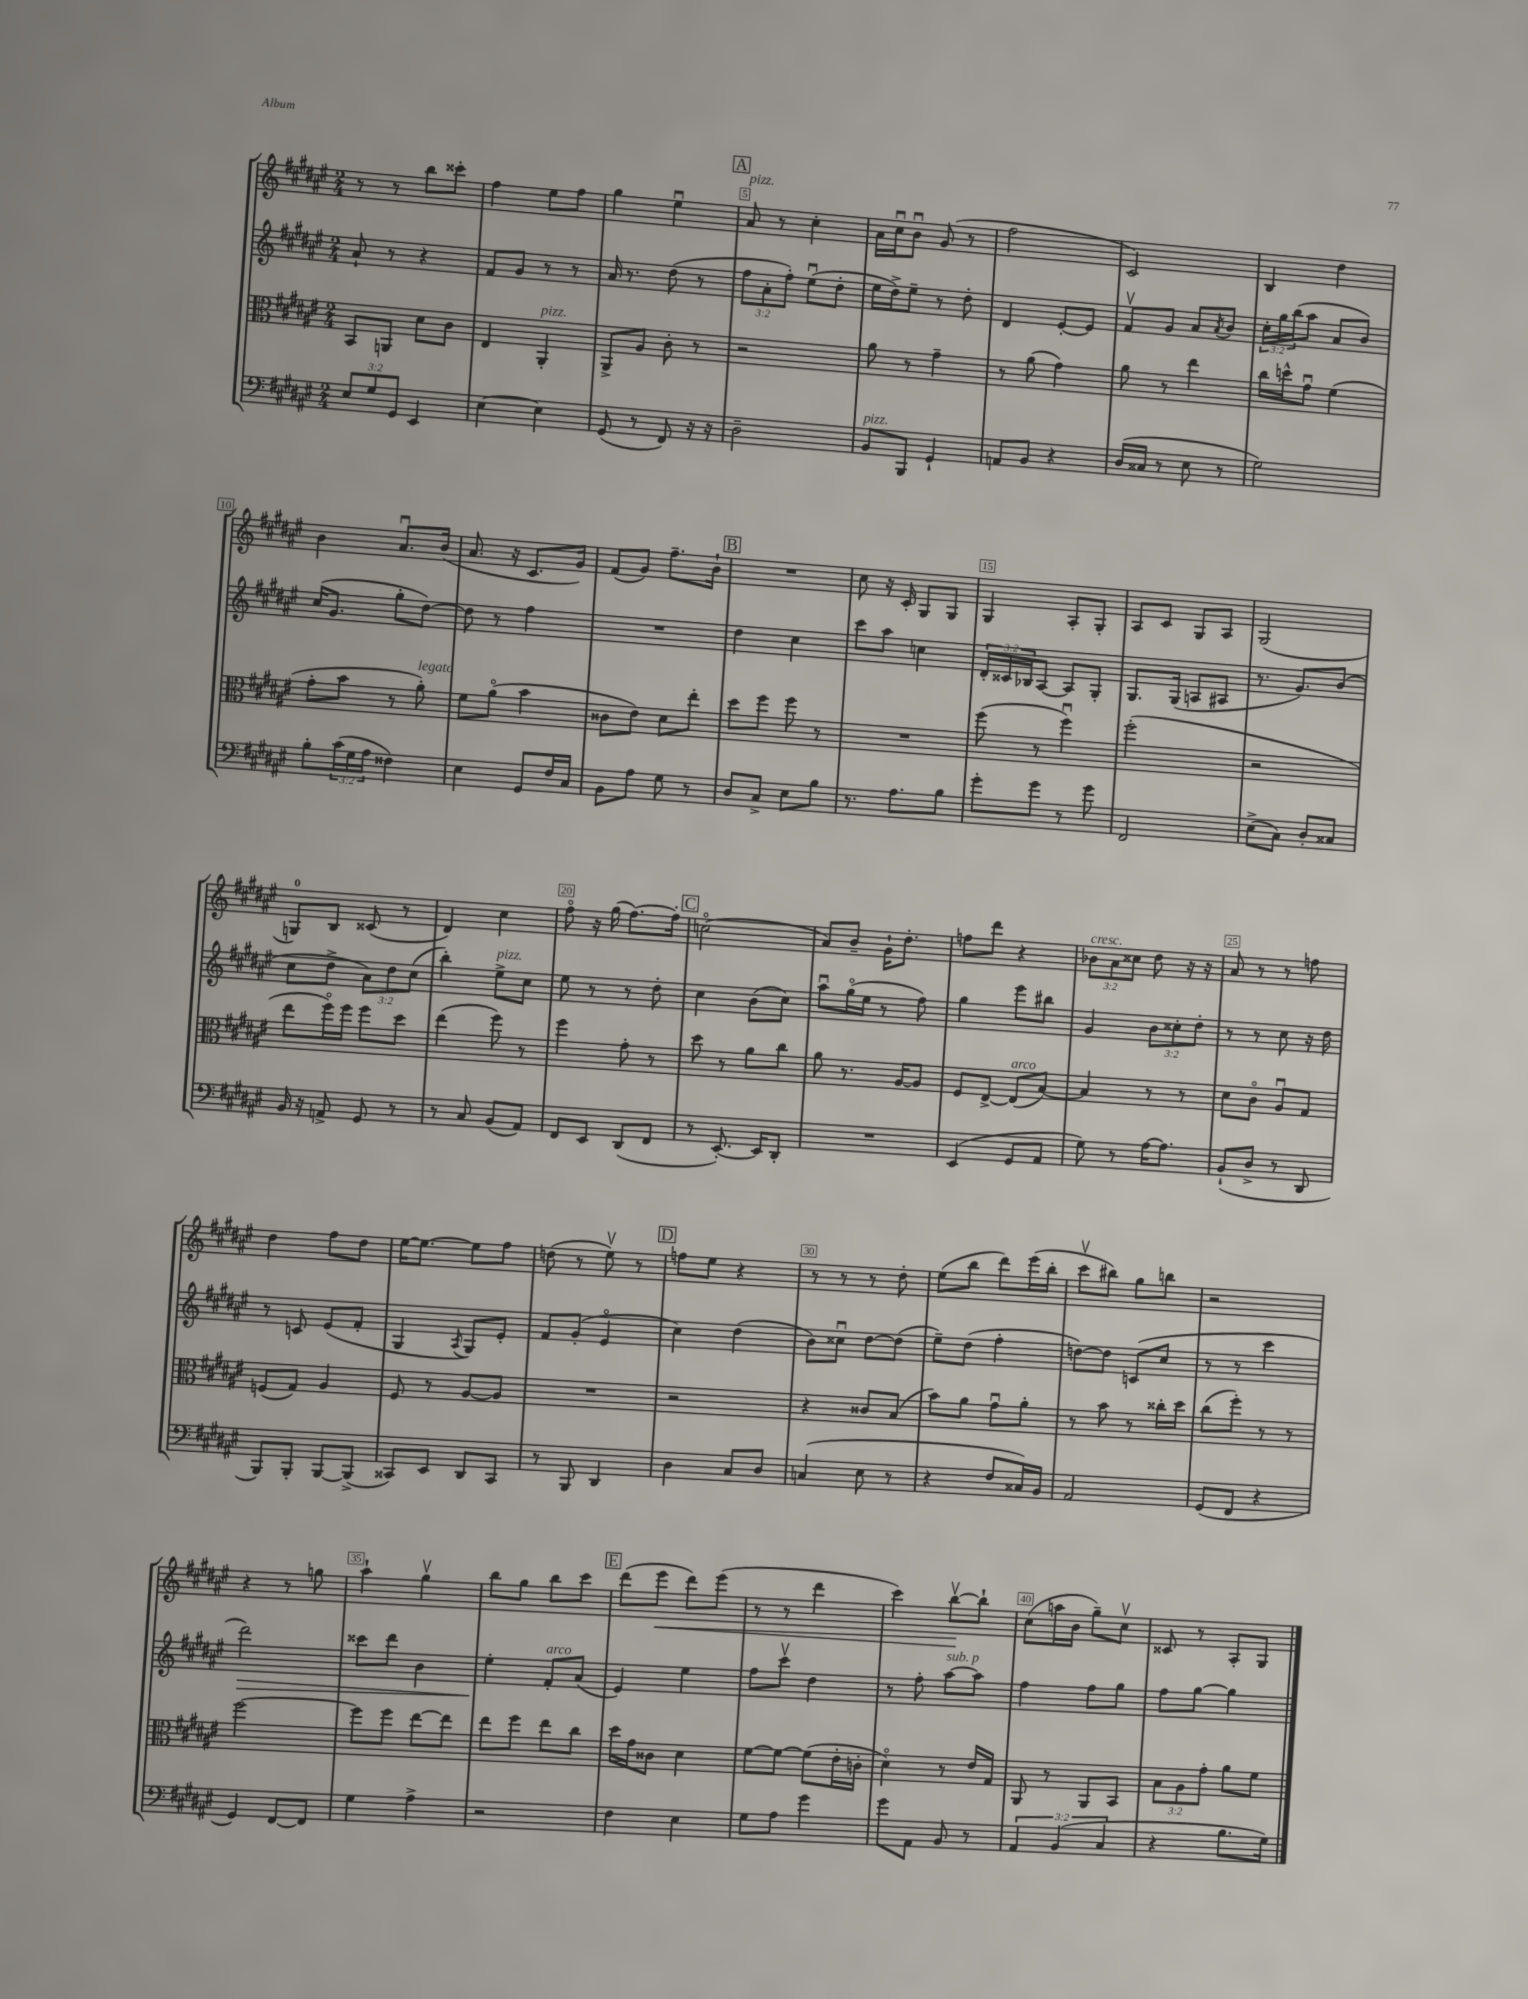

**kern	**kern	**kern	**dynam	**kern	**dynam
*part4	*part3	*part2	*part2	*part1	*part1
*staff4	*staff3	*staff2	*staff2	*staff1	*staff1
*clefF4	*clefC3	*clefG2	*	*clefG2	*
*k[f#c#g#d#a#e#]	*k[f#c#g#d#a#e#]	*k[f#c#g#d#a#e#]	*	*k[f#c#g#d#a#e#]	*
*M2/4	*M2/4	*M2/4	*	*M2/4	*
=2	=2	=2	=2	=2	=2
12E#/L	8BB/L	8a#`/	.	8r	.
12G#/	.	.	.	.	.
.	8AAn/J	8r	.	8r	.
12GG#/J	.	.	.	.	.
4EE#/	8d#\L	4r	.	8bb\L	.
.	8c#\J	.	.	8ccc##X'\J	.
=3	=3	=3	=3	=3	=3
[4E#\	4E#/	8f#/L	.	4ff#\	.
.	.	8g#/J	.	.	.
!	!LO:TX:a:i:t=pizz.	!	!	!	!
4E#\]	4AA#'/	8r	.	8ee#\L	.
.	.	8r	.	8ff#\J	.
=4	=4	=4	=4	=4	=4
(8GG#/	8AA#^/L	16a#/	.	4gg#\	.
.	.	8.r	.	.	.
8r	8A#/J	.	.	.	.
8FF#/)	8c#'\	(8dd#\	.	4ee#u\	.
16r	8r	8r	.	.	.
16r	.	.	.	.	.
!!LO:REH:place=s1:t=A
=5	=5	=5	=5	=5	=5
!	!	!	!	!LO:TX:a:i:t=pizz.	!
2D#~\	2r	12ff#\L	.	8a#/	.
.	.	12a#'\	.	.	.
.	.	.	.	8r	.
.	.	12ff#'\J)	.	.	.
.	.	(8ee#u\L	.	4cc#'\	.
.	.	8dd#'\J	.	.	.
=6	=6	=6	=6	=6	=6
!LO:TX:a:i:t=pizz.	!	!	!	!	!
8BB/L	8a#\	16ee#\LL	.	16a#\LL	.
.	.	16dd#^\J)	.	16cc#u\J	.
8BBB/J	8r	8ee#~\J	.	8bu\J	.
4GG#`/	4g#~\	8r	.	(8g#/	.
.	.	8dd#'\	.	8r	.
=7	=7	=7	=7	=7	=7
8AAn/L	8r	4d#/	.	2ff#\	.
8BB/J	(8a#\	.	.	.	.
4r	4g#\)	[8e#'/L	.	.	.
.	.	8e#/J]	.	.	.
=8	=8	=8	=8	=8	=8
(16D#/LL	8a#\	8f#v/L	.	2c#/)	.
16C##X/JJ	.	.	.	.	.
8r	8r	8g#/J	.	.	.
8E#\	4ee#\	8a#/L	.	.	.
.	.	8qa#/	.	.	.
8r	.	8b/J	.	.	.
=9	=9	=9	=9	=9	=9
2G#\)	16cc#\LL	24cc#'\LL	.	4B/	.
.	.	24gg#\	.	.	.
.	16ddn^^\J	.	.	.	.
.	.	(24bb\J	.	.	.
.	8g#u\J	8aa#\J	.	.	.
.	(4f#\	8a#/L	.	4dd#\	.
.	.	8b/J)	.	.	.
!!LO:LB:g=z
=10	=10	=10	=10	=10	=10
8B'\L	8g#'\L	(16cc#/KL	.	4b\	.
.	.	8.g#/J	.	.	.
(24c#\L	8b\J	.	.	.	.
24G#\	.	.	.	.	.
24A#\JJ	.	.	.	.	.
4F##X\)	8r	8gg#'\L	.	8.a#u/L	.
!	!LO:TX:a:i:t=legato	!	!	!	!
.	8a#'\)	[8dd#\J)	.	.	.
.	.	.	.	(16b/Jk	.
=11	=11	=11	=11	=11	=11
4E#\	8f#\L	8dd#\]	.	8.a#/	.
.	(8a#\J	8r	.	.	.
.	.	.	.	16r	.
8GG#/L	4b\	4ff#\	.	8.c#/L	.
16F#/L	.	.	.	.	.
16C#/JJ	.	.	.	16g#/Jk)	.
=12	=12	=12	=12	=12	=12
8BB\L	8c##X\L	2r	.	(8f#/L	.
8A#\J	8e#\J)	.	.	8g#/J)	.
8G#\	8d#\L	.	.	8.ff#~\L	.
8r	8ee#'\J	.	.	.	.
.	.	.	.	16b`\Jk	.
!!LO:REH:place=s1:t=B
=13	=13	=13	=13	=13	=13
8D#/L	8dd#\L	4dd#\	.	2r	.
8C#^/J	8ff#\J	.	.	.	.
8E#\L	8ff#\	4cc#\	.	.	.
8B\J	8r	.	.	.	.
=14	=14	=14	=14	=14	=14
8.r	2r	8ccc#\L	.	8cc#\	.
.	.	8aa#\J	.	16r	.
8.A#\L	.	.	.	16c#'/	.
.	.	4ccn\	.	8G#/L	.
8B\J	.	.	.	8G#/J	.
=15	=15	=15	=15	=15	=15
8g#'\L	(8ff#\	24d#'/LL	.	4G#/	.
.	.	24c##X/	.	.	.
.	.	24B-X/J	.	.	.
8g#\J	8r	[8A#/J	.	.	.
8r	4ff#u\)	8A#/L]	.	8A#'/L	.
8g#\	.	8G#'/J	.	8G#'/J	.
=16	=16	=16	=16	=16	=16
2FF#/	(2ff#'\	8.G#/L	.	8A#/L	.
.	.	.	.	8c#/J	.
.	.	(16G#/Jk	.	.	.
.	.	8An/L	.	8G#/L	.
.	.	8A#X/J	.	8A#/J	.
=17	=17	=17	=17	=17	=17
(8E#^\L	2r	8.r	.	(2G#/	.
8C#\J)	.	.	.	.	.
.	.	8.g#/L)	.	.	.
8D#'/L	.	.	.	.	.
8C##X/J	.	(8b/J	.	.	.
!!LO:LB:g=z
=18	=18	=18	=18	=18	=18
16BB/	8ee#\L	8cc#\L	.	8Gn/L)	.
16r	.	.	.	.	.
8AAn^/	16ff#\L)	8dd#^\J	.	8B/J	.
.	16ff#\JJ	.	.	.	.
8GG#/	8ff#\L	12a#\L)	.	(8c##X/	.
.	.	12dd#\	.	.	.
8r	8dd#\J	.	.	8r	.
.	.	(12cc#\J	.	.	.
=19	=19	=19	=19	=19	=19
8r	(4ee#\	4bb'\)	.	4d#/)	.
8C#/	.	.	.	.	.
!	!	!LO:TX:a:i:t=pizz.	!	!	!
(8BB/L	8ff#\)	8ee#^\L	.	4cc#\	.
8AA#/J)	8r	8cc#\J	.	.	.
=20	=20	=20	=20	=20	=20
8FF#/L	4ff#\	8ee#\	.	8ff#\	.
8EE#/J	.	8r	.	16r	.
.	.	.	.	(16gg#\	.
(8DD#/L	8g#'\	8r	.	[8.ff#\L)	.
8FF#/J	8r	8dd#'\	.	.	.
.	.	.	.	16ff#'\Jk]	.
!!LO:REH:place=s1:t=C
=21	=21	=21	=21	=21	=21
8r	8dd#\	4cc#\	.	(2ccn\	.
[8.EE#'/)	8r	.	.	.	.
.	8a#\L	(8b\L	.	.	.
16EE#/KL]	.	.	.	.	.
8DD#'/J	8cc#\J	8cc#\J)	.	.	.
=22	=22	=22	=22	=22	=22
2r	8a#\	8aa#u\L	.	8a#/L)	.
.	8.r	(16gg#\L	.	8b~/J	.
.	.	16ee#\JJ	.	.	.
.	.	8r	.	16g#`\KL	.
.	[16A#/KL	.	.	8.dd#'\J	.
.	8A#/J]	8ff#\)	.	.	.
=23	=23	=23	=23	=23	=23
(4EE#/	8F#/L	4gg#\	.	8ffn\L	.
.	[8E#^/J	.	.	8ddd#\J	.
!	!LO:TX:a:i:t=arco	!	!	!	!
8GG#/L	(8E#/L]	8eee#\L	.	4r	.
8AA#/J	[8B/J)	8bb#X\J	.	.	.
=24	=24	=24	=24	=24	=24
!	!	!	!	!LO:TX:a:i:t=cresc.	!
8G#\)	4B/]	4g#/	.	12b-X\L	.
.	.	.	.	12a#\	.
8r	.	.	.	.	.
.	.	.	.	12cc##X\J	.
[16A#\KL	8r	12b\L	.	8dd#\	.
8.A#\J]	.	.	.	.	.
.	.	12cc##X'\	.	.	.
.	8r	.	.	16r	.
.	.	12dd#'\J	.	.	.
.	.	.	.	16r	.
=25	=25	=25	=25	=25	=25
(8BB`/L	8d#\L	8r	.	8a#/	.
8D#^/J	8c#\J	8r	.	8r	.
8r	8A#u/L	8cc#\	.	8r	.
8DD#/	8G#/J	16r	.	8ffn\	.
.	.	16dd#\	.	.	.
!!LO:LB:g=z
=26	=26	=26	=26	=26	=26
8BBB/L)	(8Fn/L	8r	.	4dd#\	.
8BBB'/J	8G#/J)	8cn/	.	.	.
[8BBB/L	4A#/	(8e#/L	.	8ff#\L	.
(8BBB^/J]	.	8f#'/J	.	8dd#\J	.
=27	=27	=27	=27	=27	=27
8CC##X/L)	8F#/	4G#/	.	[16ee#\KL	.
.	.	.	.	8.ee#\J_	.
8EE#/J	8r	.	.	.	.
.	.	8qA#/	.	.	.
8DD#/L	[8A#/L	8G#/L)	.	8ee#\L]	.
8CC##/J	8A#/J]	8e#'/J	.	8ff#\J	.
=28	=28	=28	=28	=28	=28
8r	2r	8f#/L	.	(8ddn\	.
8BBB/	.	(8g#'/J	.	8r	.
4DD#/	.	4e#/	.	8ee#v\)	.
.	.	.	.	8r	.
!!LO:REH:place=s1:t=D
=29	=29	=29	=29	=29	=29
4D#\	2r	4cc#\)	.	8ffn\L	.
.	.	.	.	8ee#\J	.
8C#/L	.	(4dd#\	.	4r	.
8D#/J	.	.	.	.	.
=30	=30	=30	=30	=30	=30
(4Cn/	4r	8b\L)	.	8r	.
.	.	8cc##Xu\J	.	8r	.
8E#\	8c##X/L	[8dd#\L	.	8r	.
8r	(8B/J	(8dd#\J]	.	8dd#'\	.
=31	=31	=31	=31	=31	=31
4r	8b\L)	8ee#~\L)	.	(8ee#\L	.
.	8a#\J	(8dd#\J	.	8bb\J	.
8F#/L	8g#u\L	4ff#'\	.	8ddd#\L)	.
16C##X/L)	8a#'\J	.	.	(16eee#\L	.
16BB/JJ	.	.	.	16bb'\JJ	.
=32	=32	=32	=32	=32	=32
2AA#/	8r	[8ddn\L)	.	8ccc#v\L	.
.	8b\	8dd\J]	.	8bb#X\J)	.
.	8r	(8cn/L	.	8gg#\L	.
.	16cc##X'\LL	8cc#/J	.	8bbn\J	.
.	16dd#\JJ	.	.	.	.
=33	=33	=33	=33	=33	=33
(8GG#/L	(8cc#\L	8r	.	2r	.
8FF#/J	8ff#'\J)	8r	.	.	.
4r	8r	4ccc#\	.	.	.
.	8r	.	.	.	.
!!LO:LB:g=z
=34	=34	=34	=34	=34	=34
!	!	!	!LO:HP:b	!	!
4GG#/)	[2ff#\	2ddd#\)	>	4r	.
[8FF#/L	.	.	.	8r	.
8FF#/J]	.	.	.	8ggn\	.
=35	=35	=35	=35	=35	=35
4G#\	8ff#\L]	8ccc##X\L	.	4aa#`\	.
.	8ff#\J	8ddd#\J	.	.	.
4A#^\	[8ee#\L	4b\	.	4gg#v\	.
.	8ee#\J]	.	.	.	.
=36	=36	=36	=36	=36	=36
2r	8ee#\L	4ee#'\	.	8bb\L	.
.	8ff#\J	.	.	8gg#\J	.
!	!	!LO:TX:a:i:t=arco	!	!	!
.	8ee#\L	8f#'/L	]	8bb\L	.
.	8cc#\J	(8a#/J	.	8ccc#\J	.
!!LO:REH:place=s1:t=E
=37	=37	=37	=37	=37	=37
4F#\	16dd#\LL	4e#/)	.	(8ddd#\L	.
.	16g#\J	.	.	.	.
!	!	!	!	!	!LO:HP:b
.	8c##X\J	.	.	8eee#\J	<
4E#\	4d#\	4ee#\	.	8ddd#\L)	.
.	.	.	.	(8eee#\J	.
=38	=38	=38	=38	=38	=38
8G#\L	[8f#\L	8ff#\L	.	8r	.
8A#\J	8f#\J_	8ccc#v\J	.	8r	.
4g#\	(8f#\L]	4dd#\	.	4ddd#\	.
.	16e#'\L	.	.	.	.
.	16cn'\JJ	.	.	.	.
=39	=39	=39	=39	=39	=39
8g#\L	4d#\)	8r	.	4ccc#\)	.
8AA#\J	.	8ff#'\	.	.	.
!	!	!LO:TX:a:i:t=sub. p	!	!	!
8BB/	8r	[8aa#\L	.	[8bbv\L	.
8r	16e#/LL	8aa#\J]	.	8bb`\J]	[
.	16G#/JJ	.	.	.	.
=40	=40	=40	=40	=40	=40
6AA#/	8AA#/	4ff#\	.	(8cc#\L	.
.	8r	.	.	16aan\L	.
(6BB/	.	.	.	.	.
.	.	.	.	16b\JJ	.
.	8AA#/L	8ff#\L	.	8gg#~\L)	.
6C#/	.	.	.	.	.
.	8BB/J	8gg#\J	.	8cc#v\J	.
=41	=41	=41	=41	=41	=41
4r	12B\L	8ff#\L	.	8c##X/	.
.	12A#\	.	.	.	.
.	.	[8gg#\J	.	8r	.
.	12g#'\J	.	.	.	.
8.B\L	8a#\L	4gg#\]	.	8A#'/L	.
.	8f#\J	.	.	8G#/J	.
16G#\Jk)	.	.	.	.	.
==	==	==	==	==	==
*-	*-	*-	*-	*-	*-
